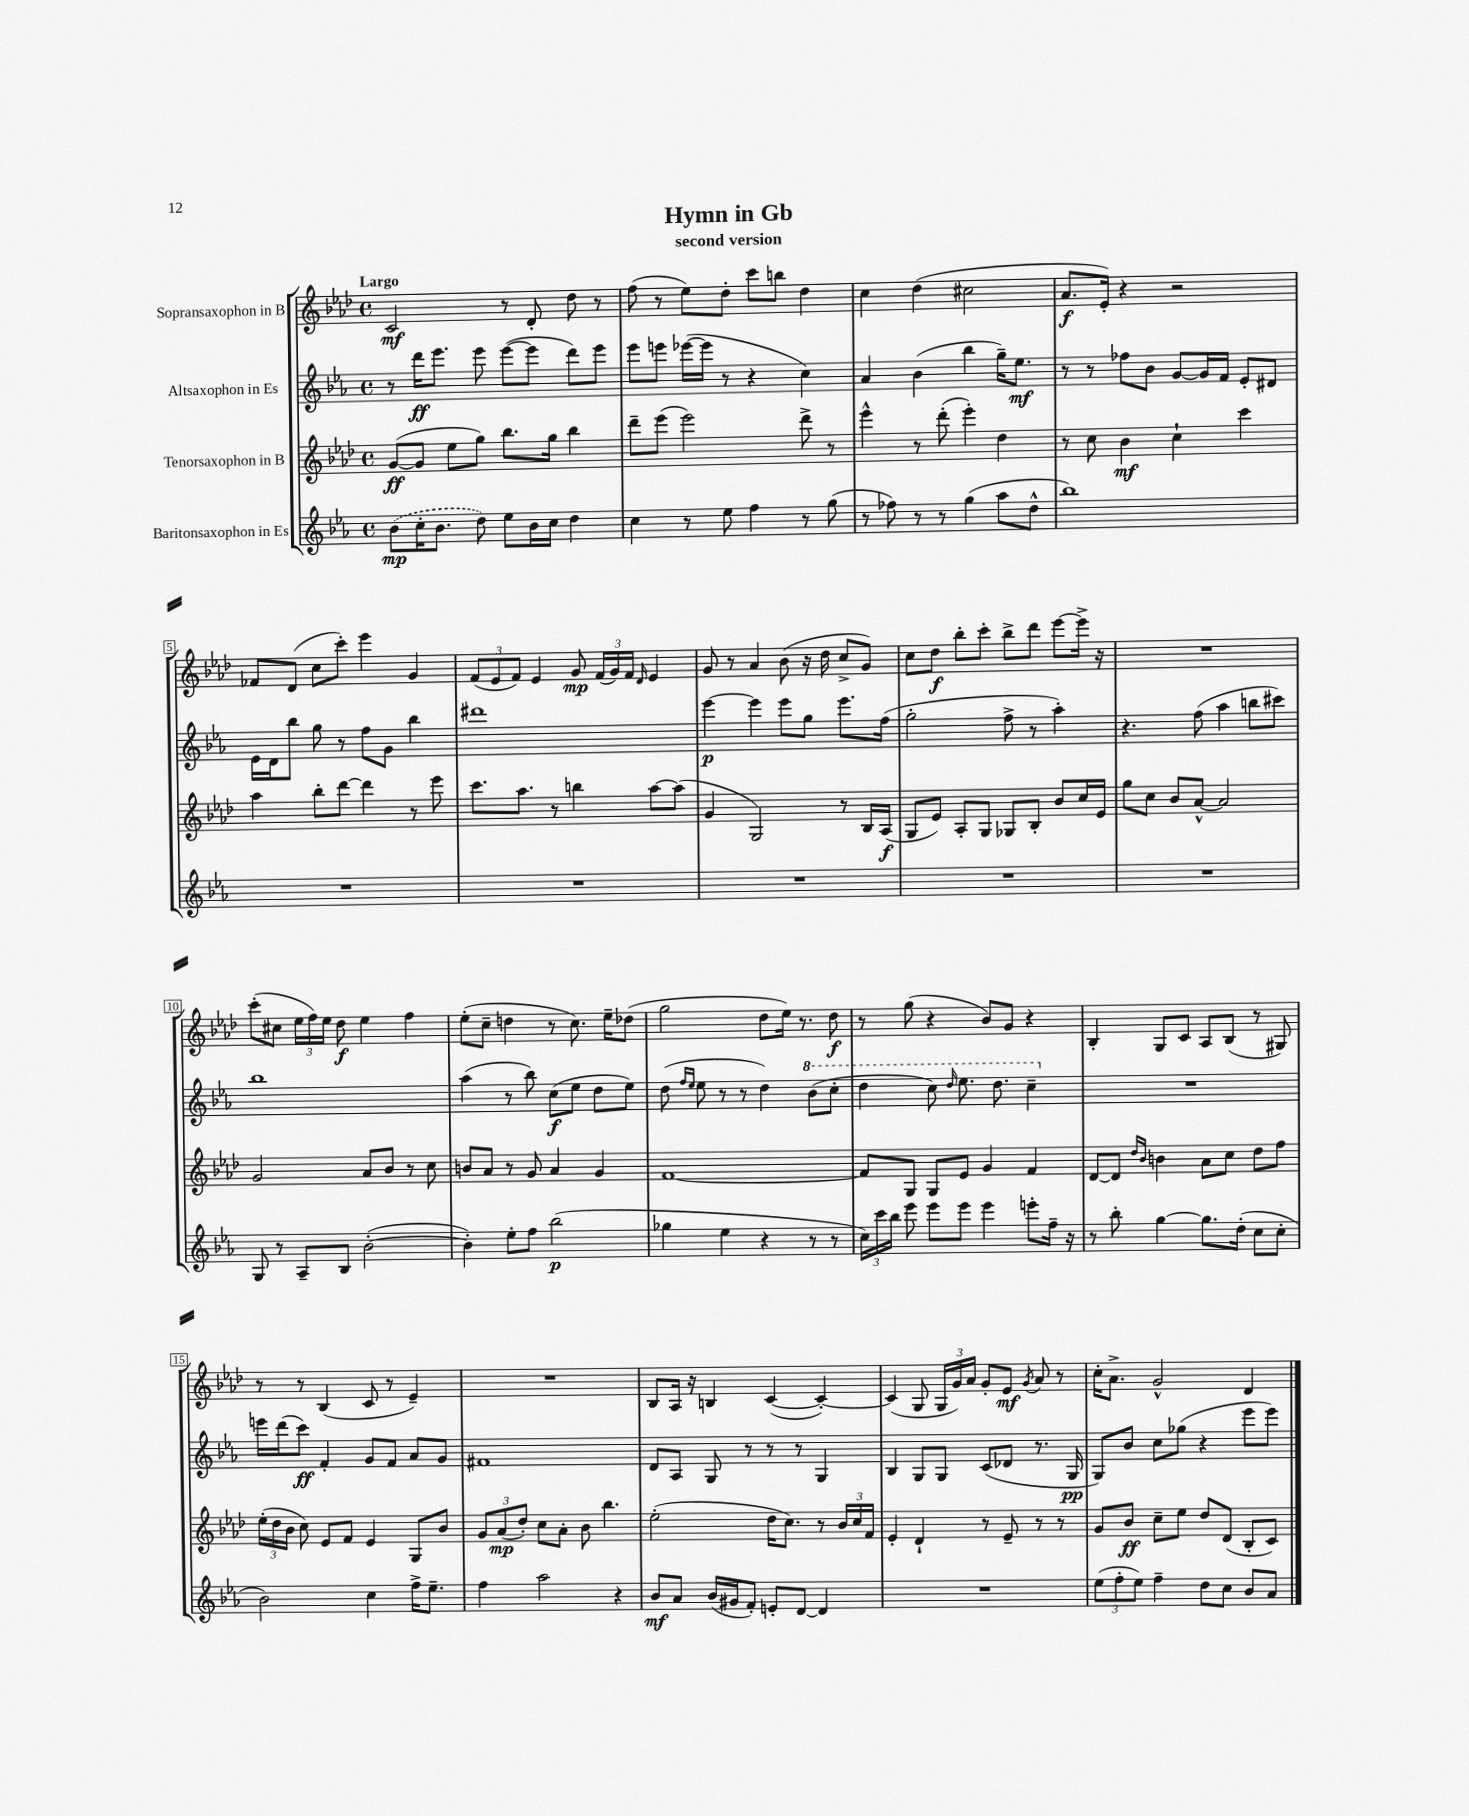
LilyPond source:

\header { title = "Hymn in Gb" subtitle = "second version" }
<<
\new StaffGroup <<
\new Staff = "s0" \with { instrumentName = "Sopransaxophon in B" } {
    \clef treble \key aes \major \defaultTimeSignature \time 4/4 \tempo "Largo"
    \autoBeamOff c'2\mf r8 des'8-. des''8 r8 |
    f''8( r8 ees''8[) des''8]-. c'''8[ b''8] des''4 |
    c''4 des''4( cis''2 |
    aes'8.[\f ees'16]-.) r4 r2 |
    fes'8[ des'8]( c''8[ c'''8]-.) ees'''4 g'4 |
    \tuplet 3/2 { f'8[( ees'8 f'8]) } ees'4 g'8\mp \tuplet 3/2 { f'16[( g'16) f'16] } \grace { des'16 } ees'4 |
    g'8 r8 aes'4 bes'8( r16 des''16 c''8[-> g'8]) |
    c''8[ des''8]\f bes''8[-. c'''8]-. bes''8[-> des'''8] ees'''8[~ ees'''16]-> r16 |
    R1 |
    c'''8[-.( cis''8] \tuplet 3/2 { ees''16[ f''16) ees''16] } des''8\f ees''4 f''4 |
    ees''8[-.( c''8]-- d''4 r8 c''8.) ees''16[-- des''8]( |
    g''2 des''8[ ees''16]) r8. des''8\f |
    r8 g''8( r4 bes'8[) g'8] r4 |
    bes4-. g8[ c'8] aes8[ bes8]( r8 gis8) |
    r8 r8 bes4( c'8 r8 ees'4--) |
    R1 |
    bes8[ aes16] r16 b4 c'4~( c'4~-.) |
    c'4( g8 \tuplet 3/2 { g16[ g'16) aes'16] } g'8[-. ees'8]\mf \acciaccatura { g'8 } aes'8 r8 |
    c''16[-. aes'8.]-> g'2-^ des'4 \bar "|." |
}
\new Staff = "s1" \with { instrumentName = "Altsaxophon in Es" } {
    \clef treble \key ees \major \defaultTimeSignature \time 4/4
    \autoBeamOff r8 d'''16[\ff ees'''8.] ees'''8 ees'''8[~( ees'''8] d'''8[) ees'''8] |
    ees'''8[ e'''8] ees'''16[~( ees'''16] r8 r4 c''4) |
    aes'4 bes'4( bes''4 g''16[--) ees''8.]\mf |
    r8 r8 fes''8[ bes'8] g'8[~ g'16 f'16] ees'8[-. dis'8] |
    ees'16[ d'16 bes''8] g''8 r8 f''8[ g'8] bes''4 |
    dis'''1 |
    ees'''4~\p ees'''4 ees'''8[ g''8] ees'''8.[ f''16]( |
    g''2-. f''8-> r8 aes''4-.) |
    r4. f''8( aes''4 b''8[ cis'''8]) |
    bes''1 |
    aes''4( r8 bes''8) c''8[\f( ees''8] d''8[ ees''8]) |
    d''8( \grace { f''16[ ees''16] } ees''8 r8 r8 d''4) \ottava #1 bes''8[( c'''8]-. |
    d'''4 c'''8) \grace { d'''16 } ees'''8. d'''8. c'''4-- \ottava #0 |
    R1 |
    e'''16[ d'''16( c'''8]\ff) f'4-. g'8[ f'8] aes'8[ g'8] |
    fis'1 |
    d'8[ aes8] g8 r8 r8 r8 g4 |
    bes4 g8[ g8] c'8[( des'8] r8. g16\pp |
    g8[) bes'8] c''8[ ges''8]( r4 ees'''8[ ees'''8]) \bar "|." |
}
\new Staff = "s2" \with { instrumentName = "Tenorsaxophon in B" } {
    \clef treble \key aes \major \defaultTimeSignature \time 4/4
    \autoBeamOff g'8[~\ff( g'8] ees''8[ g''8]) bes''8.[ g''16] bes''4 |
    des'''8[-- ees'''8]( ees'''2) des'''8-> r8 |
    ees'''4-^ r8 des'''8-.( ees'''4-.) des''4 |
    r8 c''8 bes'4\mf c''4-! c'''4 |
    aes''4 bes''8[-. des'''8]~ des'''4 r8 ees'''8 |
    c'''8.[ aes''8.] r8 b''4 aes''8[~ aes''8]( |
    g'4 g2) r8 bes16[ aes16]\f( |
    g8[ ees'8]) aes8[-. g8] ges8[ bes8]-. bes'8[ c''16 ees'16] |
    g''8[ c''8] bes'8[ aes'8]~-^ aes'2 |
    g'2 aes'8[ bes'8] r8 c''8 |
    b'8[ aes'8] r8 g'8 aes'4 g'4 |
    f'1~ |
    f'8[ g8] g8[ ees'8] g'4 f'4 |
    des'8[~ des'8] \grace { des''16[ bes'16] } b'4 aes'8[ c''8] des''8[ f''8] |
    \tuplet 3/2 { ees''16[-.( des''16 bes'16] } c''8) ees'8[ f'8] ees'4 g8[ bes'8] |
    \tuplet 3/2 { g'8[ aes'8\mp( des''8]-.) } c''8[ aes'8]-. bes'8 bes''4. |
    ees''2-.( des''16[ c''8.]) r8 \tuplet 3/2 { bes'16[ c''16 f'16] } |
    ees'4-. des'4-! r8 ees'8-- r8 r8 |
    g'8[ bes'8]\ff c''8[-- ees''8] des''8[ des'8]( bes8[-. c'8]) \bar "|." |
}
\new Staff = "s3" \with { instrumentName = "Baritonsaxophon in Es" } {
    \clef treble \key ees \major \defaultTimeSignature \time 4/4
    \autoBeamOff \once \slurDashed bes'8[\mp( c''16-. bes'8.] d''8) ees''8[ bes'16 c''16] d''4 |
    c''4 r8 ees''8 f''4 r8 g''8( |
    r8 fes''8) r8 r8 g''4( aes''8[ d''8]-^ |
    bes''1) |
    R1 |
    R1 |
    R1 |
    R1 |
    R1 |
    g8 r8 aes8[-- bes8] bes'2~-.( |
    bes'4-.) ees''8[-. f''8] bes''2\p( |
    ges''4 ees''4 r4 r8 r8 |
    \tuplet 3/2 { c''16[) c'''16 bes''16] } ees'''8 ees'''8[ ees'''8] ees'''4 e'''8[-. f''16]-- r16 |
    r8 bes''8-. g''4~ g''8.[ d''16]-.( c''8[ c''8]-. |
    bes'2) c''4 f''16[-> ees''8.]-- |
    f''4 aes''2 r4 |
    bes'8[\mf aes'8] bes'16[( gis'16 f'8]-.) e'8[-. d'8]~ d'4 |
    R1 |
    \tuplet 3/2 { ees''8[( f''8-. ees''8]) } f''4-- d''8[ c''8] bes'8[ aes'8] \bar "|." |
}
>>
>>
\layout { \context { \Score \override BarNumber.stencil = #(make-stencil-boxer 0.1 0.3 ly:text-interface::print) } }
